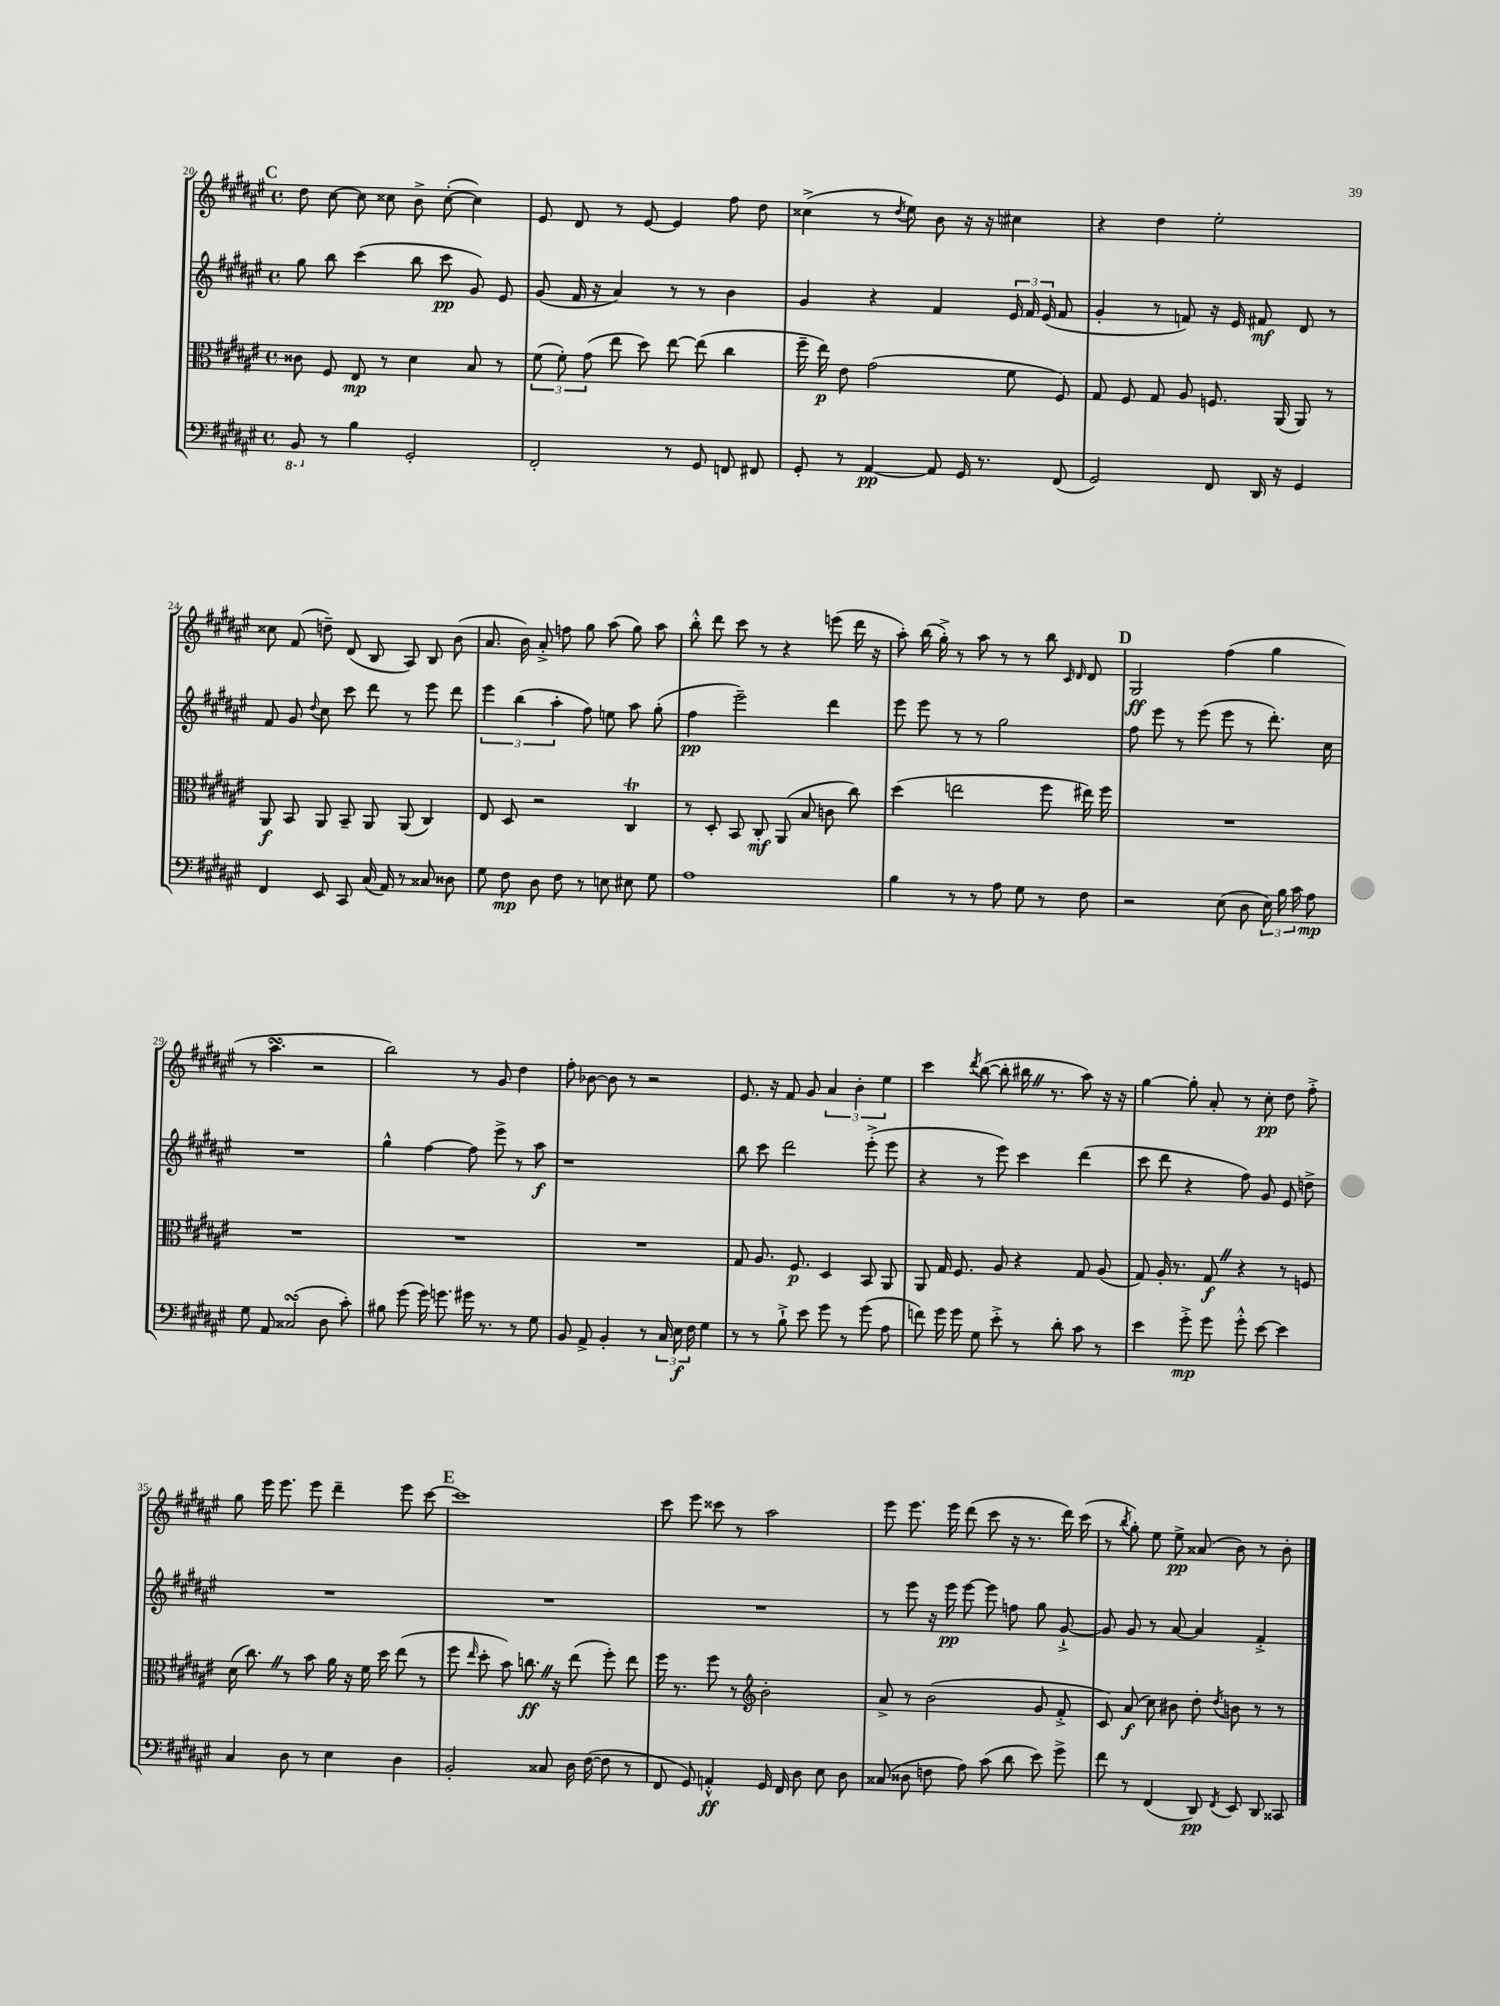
<<
\new StaffGroup <<
\new Staff = "s0" {
    \clef treble \key fis \major \defaultTimeSignature \time 4/4
    \autoBeamOff \mark \markup { \bold "C" } dis''8 cis''8~ cis''8 cisis''8 b'8-> cisis''8~-.( cisis''4) |
    eis'8 dis'8 r8 eis'8~ eis'4 fis''8 dis''8 |
    cisis''4->( r8 \acciaccatura { dis''8 } eis''8) b'8 r16 r16 cis''4 |
    r4 dis''4 eis''2-. |
    cisis''8 fis'8( d''8--) dis'8( b8 ais8) b8 b'8( |
    ais'8. b'16) ais'8-.-> f''8 gis''8 ais''8( gis''8) ais''8 |
    b''8-.-^ dis'''8 cis'''8 r8 r4 e'''8( dis'''16 r16 |
    ais''8-.) b''16( gis''16-.->) r8 ais''8 r8 r8 b''8 \grace { cis'16 dis'16 } dis'8 |
    \mark \markup { \bold "D" } gis2\ff fis''4( gis''4 |
    r8 ais''4.\turn r2 |
    b''2) r8 gis'8 dis''4 |
    fis''8-. bes'8~ bes'8 r8 r2 |
    eis'8. r16 fis'8 gis'8 \tuplet 3/2 { ais'4 b'4-. eis''4 } |
    cis'''4 \acciaccatura { dis'''8 } b''8~( b''8-. bis''16 \once \override BreathingSign.text = \markup { \musicglyph "scripts.caesura.straight" } \breathe r8. ais''8) r16 r16 |
    gis''4~ gis''8-. ais'8-. r8 cis''8-.\pp dis''8 fis''8-.-> |
    gis''8 eis'''16 eis'''8. eis'''8 dis'''4-- eis'''8 cis'''8~ |
    \mark \markup { \bold "E" } cis'''1 |
    cis'''8 eis'''8 cisis'''8 r8 ais''2 |
    eis'''8 eis'''8. eis'''16 dis'''8( cis'''8 r16 r8. dis'''16) cis'''16( |
    r8 \acciaccatura { b''8 } gis''8-.) eis''8 eis''8->\pp aisis'8( b'8) r8 b'8-. \bar "|." |
}
\new Staff = "s1" {
    \clef treble \key fis \major \defaultTimeSignature \time 4/4
    \autoBeamOff \mark \markup { \bold "C" } gis''8 b''8 cis'''4( b''8 cis'''8\pp gis'8) eis'8 |
    gis'8( fis'16 r16 ais'4) r8 r8 b'4 |
    gis'4 r4 fis'4 \tuplet 3/2 { eis'16 fis'16 eis'16( } fis'8 |
    gis'4-. r8 f'8) r16 eis'16 fis'8\mf dis'8 r8 |
    fis'8 gis'8 \appoggiatura { dis''8 } cis''8 cis'''8 dis'''8 r8 eis'''8 dis'''8 |
    \tuplet 3/2 { eis'''4 b''4( ais''4-. } fis''8) e''8 ais''8 gis''8-.( |
    fis''4\pp eis'''2--) dis'''4 |
    eis'''8 eis'''8 r8 r8 gis''2 |
    \mark \markup { \bold "D" } fis''8 eis'''8 r8 eis'''8( eis'''8 r8 dis'''8.-.) cis''16 |
    R1 |
    gis''4-^ fis''4~ fis''8 eis'''8-> r8 ais''8\f |
    r1 |
    b''8 cis'''8 dis'''2 eis'''8-.->( eis'''8 |
    r4 r8 eis'''8) cis'''4 dis'''4( |
    cis'''8 dis'''8 r4 fis''8) gis'8 eis'8 d''8-> |
    R1 |
    \mark \markup { \bold "E" } R1 |
    R1 |
    r8 eis'''8 r16 eis'''16\pp eis'''8~ eis'''8 f''8 gis''8 gis'8~-!-> |
    gis'8 gis'8 r8 ais'8~ ais'4 fis'4-.-> \bar "|." |
}
\new Staff = "s2" {
    \clef alto \key fis \major \defaultTimeSignature \time 4/4
    \autoBeamOff \mark \markup { \bold "C" } cisis'8 fis8 eis8\mp r8 dis'4 b8 r8 |
    \tuplet 3/2 { fis'8( fis'8-.) gis'8( } eis''8 dis''8) eis''8~ eis''8( cis''4 |
    fis''16-- eis''16\p) eis'8 gis'2( fis'8 fis8) |
    gis8 fis8 gis8 ais8 f8. ais,16( ais,8) r8 |
    ais,8\f b,8 ais,8 b,8-- ais,8 ais,8( cis4) |
    eis8 dis8 r2 cis4\trill |
    r8 dis8-. b,8 cis8-.\mf ais,8( b8 c'8 cis''8) |
    dis''4( e''2 fis''8 eis''16) fis''16 |
    \mark \markup { \bold "D" } R1 |
    R1 |
    R1 |
    R1 |
    gis8 ais8. fis8.\p dis4 b,8 ais,8 |
    ais,8 gis16 fis8. ais8 r4 gis8 ais8( |
    gis8) ais16-. r8. gis8\f \once \override BreathingSign.text = \markup { \musicglyph "scripts.caesura.straight" } \breathe r4 r8 f8 |
    dis'16( cis''8.) \once \override BreathingSign.text = \markup { \musicglyph "scripts.caesura.straight" } \breathe r8 b'8 ais'16 r16 fis'16 dis''16 eis''8( r8 |
    \mark \markup { \bold "E" } fis''8 \grace { eis''16 } dis''8-. b'8) c''8.\ff \once \override BreathingSign.text = \markup { \musicglyph "scripts.caesura.straight" } \breathe r16 eis''8( fis''8-.) eis''8 |
    fis''16 r8. fis''8 r8 \clef treble b'2-. |
    ais'8-> r8 b'2( gis'8 fis'8-.-> |
    cis'8) ais'8\f( cis''8) bis'8 dis''8-. \acciaccatura { dis''8 } b'8 r8 r8 \bar "|." |
}
\new Staff = "s3" {
    \clef bass \key fis \major \defaultTimeSignature \time 4/4
    \autoBeamOff \mark \markup { \bold "C" } \ottava #-1 b,,8 \ottava #0 r8 b4 gis,2-. |
    fis,2-. r8 gis,8 f,8 fis,8 |
    gis,8-. r8 ais,4~\pp ais,8 gis,16 r8. fis,8( |
    gis,2) fis,8 dis,16 r16 gis,4 |
    fis,4 eis,8 cis,8 cis16( ais,16) r8 cisis8 disis8 |
    gis8 fis8\mp dis8 fis8 r8 e8 eis8 gis8 |
    ais1 |
    b4 r8 r8 ais8 gis8 r8 fis8 |
    \mark \markup { \bold "D" } r2 eis8( dis8 \tuplet 3/2 { eis16) b16 cis'16 } ais8\mp |
    gis8 ais,8 cisis2\turn( dis8 cis'8-.) |
    bis8 gis'8( gis'16) g'8. gis'16 r8. r8 gis8 |
    b,8 ais,8-> b,4-. r8 \tuplet 3/2 { cis16 eis16\f fis16 } gis4 |
    r8 r8 b8-!-> eis'8 gis'8 r8 gis'8( ais8 |
    f'8) gis'16 gis'16 gis8 eis'8-.-> r8 dis'8-. cis'8 r8 |
    eis'4 gis'8-.->\mp gis'8 gis'8-.-^ eis'8~ eis'4 |
    cis4 dis8 r8 eis4 dis4 |
    \mark \markup { \bold "E" } b,2-. cisis8 dis16 fis16~( fis8 r8 |
    fis,8 gis,8) a,4-.-^\ff gis,16 fis,16 dis8 eis8 dis8 |
    cisis8( disis8 f8 ais8) cis'8( dis'8 eis'8) gis'8-> |
    fis'8 r8 fis,4( dis,8\pp) \acciaccatura { fis,8 } eis,8 dis,8 cisis,8 \bar "|." |
}
>>
>>
\layout { \context { \Score currentBarNumber = #20 } }
